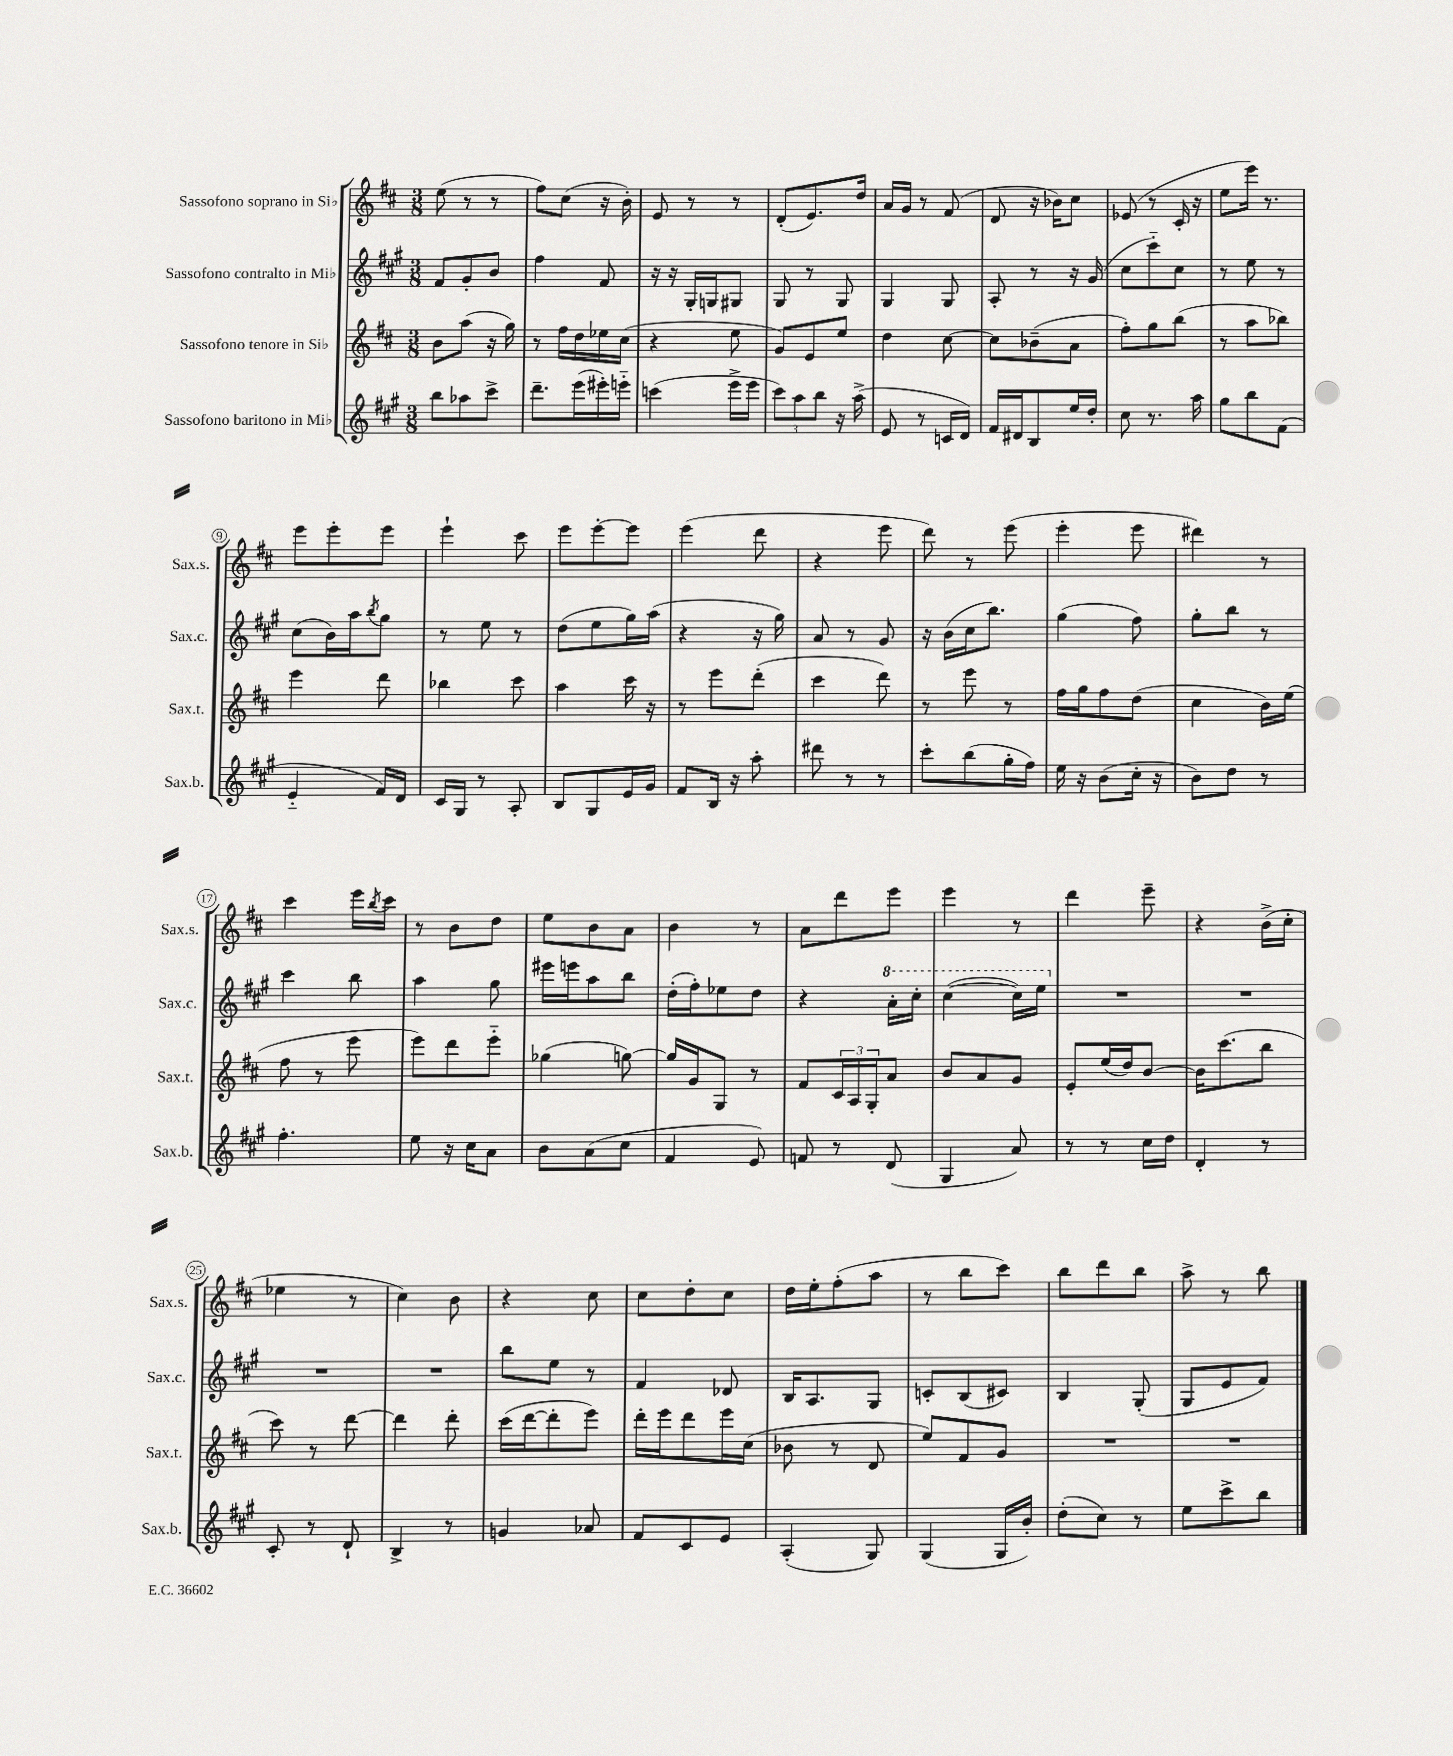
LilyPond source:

<<
\new StaffGroup <<
\new Staff = "s0" \with { instrumentName = "Sassofono soprano in Sib" shortInstrumentName = "Sax.s." } {
    \clef treble \key d \major \numericTimeSignature \time 3/8
    e''8( r8 r8 |
    fis''8) cis''8( r16 b'16-.) |
    e'8 r8 r8 |
    d'8-.( e'8.) d''16 |
    a'16 g'16 r8 fis'8( |
    d'8 r16 bes'16) cis''8 |
    ees'8( r8 cis'16-. r16 |
    e''8 e'''16) r8. |
    e'''8 e'''8-. e'''8 |
    e'''4-! cis'''8 |
    e'''8 e'''8~-. e'''8 |
    e'''4( d'''8 |
    r4 e'''8 |
    d'''8) r8 e'''8( |
    e'''4-. e'''8 |
    dis'''4) r8 |
    cis'''4 e'''16 \acciaccatura { b''8 } cis'''16 |
    r8 b'8 d''8 |
    e''8 b'8 a'8 |
    b'4 r8 |
    a'8 d'''8 e'''8 |
    e'''4 r8 |
    d'''4 e'''8-- |
    r4 b'16->( cis''16-. |
    ees''4 r8 |
    cis''4) b'8 |
    r4 cis''8 |
    cis''8 d''8-. cis''8 |
    d''16 e''16-. fis''8-.( a''8 |
    r8 b''8 cis'''8) |
    b''8 d'''8 b''8 |
    a''8-> r8 b''8 \bar "|." |
}
\new Staff = "s1" \with { instrumentName = "Sassofono contralto in Mib" shortInstrumentName = "Sax.c." } {
    \clef treble \key a \major \numericTimeSignature \time 3/8
    fis'8 gis'8-. b'8 |
    fis''4 fis'8 |
    r16 r16 gis16-. g16 gis8 |
    gis8 r8 gis8 |
    gis4 gis8 |
    a8-. r8 r16 gis'16( |
    cis''8 cis'''8-_) cis''8 |
    r8 e''8 r8 |
    cis''8( b'16) a''16 \acciaccatura { b''8 } gis''8 |
    r8 e''8 r8 |
    d''8( e''8 gis''16) a''16( |
    r4 r16 gis''16) |
    a'8 r8 gis'8 |
    r16 b'16( cis''16 b''8.) |
    gis''4( fis''8) |
    gis''8-. b''8 r8 |
    cis'''4 b''8 |
    a''4 gis''8 |
    eis'''16 e'''16 a''8 b''8 |
    d''16-.( fis''16-.) ees''8 d''8 |
    r4 \ottava #1 a''16-. cis'''16-. |
    cis'''4~( cis'''16) e'''16 \ottava #0 |
    R4. |
    R4. |
    R4. |
    R4. |
    b''8 e''8 r8 |
    fis'4 des'8 |
    b16 a8. gis8 |
    c'8-. b8( cis'8) |
    b4 gis8-.( |
    gis8 e'8 fis'8) \bar "|." |
}
\new Staff = "s2" \with { instrumentName = "Sassofono tenore in Sib" shortInstrumentName = "Sax.t." } {
    \clef treble \key d \major \numericTimeSignature \time 3/8
    b'8 a''8( r16 g''16) |
    r8 fis''16 d''16 ees''16 cis''16( |
    r4 e''8 |
    g'8) e'8 e''8 |
    d''4 cis''8~ |
    cis''8 bes'8--( a'8 |
    fis''8-.) g''8 b''8( |
    r8 a''8 bes''8) |
    e'''4 d'''8 |
    bes''4 cis'''8 |
    a''4 cis'''16 r16 |
    r8 e'''8 d'''8-.( |
    cis'''4 d'''8) |
    r8 e'''8 r8 |
    fis''16 g''16 fis''8 d''8( |
    cis''4 b'16) e''16( |
    fis''8 r8 e'''8 |
    e'''8) d'''8 e'''8-_ |
    ges''4( g''8~) |
    g''16 g'16 g8 r8 |
    fis'8 \tuplet 3/2 { cis'16 a16 g16-. } a'8 |
    b'8 a'8 g'8 |
    e'8-. e''16( d''16) b'8~ |
    b'16 cis'''8.( b''8 |
    cis'''8) r8 d'''8~ |
    d'''4 d'''8-. |
    cis'''16( d'''16~ d'''8-. e'''8) |
    d'''16-. e'''16 d'''8 e'''16 cis''16( |
    bes'8 r8 d'8 |
    e''8) fis'8 g'8 |
    R4. |
    R4. \bar "|." |
}
\new Staff = "s3" \with { instrumentName = "Sassofono baritono in Mib" shortInstrumentName = "Sax.b." } {
    \clef treble \key a \major \numericTimeSignature \time 3/8
    b''8 aes''8 cis'''8-> |
    d'''8.-- e'''16( eis'''16-.) e'''16-_ |
    c'''4( e'''16-> e'''16 |
    \tuplet 3/2 { cis'''8) a''8 b''8 } r16 a''16->( |
    e'8 r8 c'16 d'16) |
    fis'16 dis'16 b8 e''16 d''16-. |
    cis''8 r8. a''16 |
    gis''8 b''8 fis'8( |
    e'4-_ fis'16) d'16 |
    cis'16 gis16 r8 a8-. |
    b8 gis8 e'16 gis'16 |
    fis'8 b16 r16 a''8-. |
    dis'''8 r8 r8 |
    cis'''8-. b''8( gis''16-. fis''16) |
    e''16 r16 b'8( cis''16-. r16 |
    b'8) d''8 r8 |
    fis''4.-. |
    e''8 r16 cis''16 a'8 |
    b'8 a'8( cis''8 |
    fis'4 e'8) |
    f'8 r8 d'8( |
    gis4 a'8) |
    r8 r8 cis''16 d''16 |
    d'4-. r8 |
    cis'8-. r8 d'8-! |
    b4-> r8 |
    g'4 aes'8 |
    fis'8 cis'8 e'8 |
    a4-.( gis8) |
    gis4( gis16 b'16-.) |
    d''8-.( cis''8) r8 |
    e''8 cis'''8-> b''8 \bar "|." |
}
>>
>>
\layout { \context { \Score \override BarNumber.stencil = #(make-stencil-circler 0.1 0.3 ly:text-interface::print) } }
